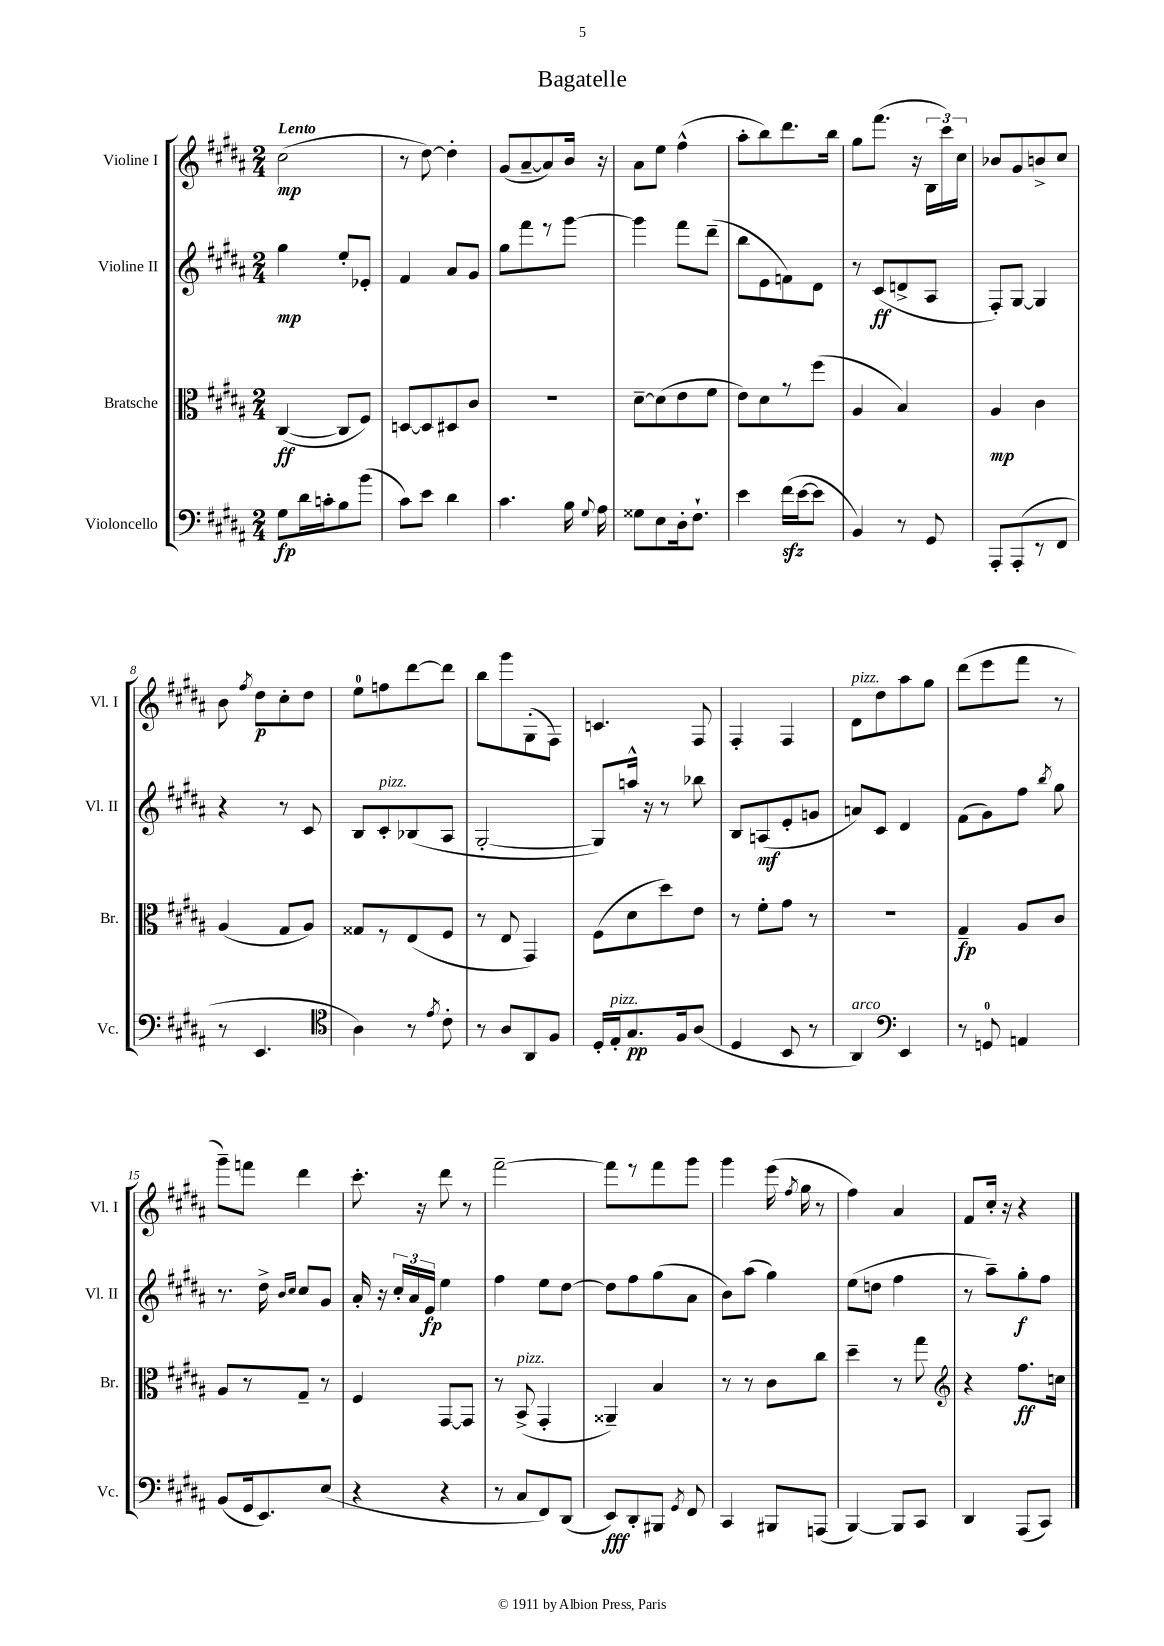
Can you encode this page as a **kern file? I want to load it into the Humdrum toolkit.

**kern	**kern	**kern	**kern
*staff4	*staff3	*staff2	*staff1
*clefF4	*clefC3	*clefG2	*clefG2
*k[f#c#g#d#a#]	*k[f#c#g#d#a#]	*k[f#c#g#d#a#]	*k[f#c#g#d#a#]
*M2/4	*M2/4	*M2/4	*M2/4
8G#	([4C#	4gg#	(2cc#
16d#	.	.	.
16c'	.	.	.
8B	8C#]	8ee'	.
(8b	8F#)	8e-'	.
=	=	=	=
8c#)	[8D	4f#	8r
8e	8D]	.	[8dd#)
4d#	8D#	8a#	4dd#']
.	8c#	8g#	.
=	=	=	=
4.c#	2r	8gg#	(8g#
.	.	8fff#	[8a#~
.	.	8r	8a#])
16B	.	[8ggg#	16b
8qqG#	.	.	.
16A#	.	.	16r
=	=	=	=
8G##	[8d#~	4ggg#]	8a#
8E	(8d#]	.	8ee
16D#'	8e	8fff#	(4ff#^^
8.F#`	.	.	.
.	8f#	(8ddd#~	.
=	=	=	=
4e	8e)	8bb	8aa#'
.	8d#	8e	8bb)
(16f#	8r	8f)	8.ddd#
[16e	.	.	.
8e]	(8ff#	8d#	.
.	.	.	16bb
=	=	=	=
4BB)	4A#	8r	8gg#
.	.	(8c#	(8.fff#
8r	4B)	8d^	.
.	.	.	16r
8GG#	.	8A#	24B
.	.	.	24ccc#)
.	.	.	24cc#
=	=	=	=
8AAA#'	4A#	8F#')	8b-
(8AAA#'	.	[8G#	8g#
8r	4c#	4G#]	8b^
8FF#	.	.	8cc#
=	=	=	=
8r	(4A#	4r	8b
.	.	.	8qff#
4.EE	.	.	8dd#
.	8G#	8r	8cc#'
.	8A#)	8c#	8dd#
=	=	=	=
*clefC4	*	*	*
4A#)	8G##	8B	8ee
.	8r	8c#'	8ff
8r	(8E	(8B-	[8ddd#
8qe	.	.	.
8c#'	8F#	8A#	8ddd#]
=	=	=	=
8r	8r	[2G#'	8bb
8A#	8E	.	8ggg#
8AA#	4GG#)	.	(8G#'
8F#	.	.	8F#)
=	=	=	=
16D#'	(8F#	8G#])	4.c
16E'	.	.	.
8.G#	8d#	16aa^^	.
.	.	16r	.
.	8dd#)	8r	.
16F#	.	.	.
(8A#	8e	8bb-	8F#
=	=	=	=
4D#	8r	8B	4F#'
.	8f#'	(8A	.
8BB	8g#	8e'	4F#
8r	8r	8g	.
=	=	=	=
4AA#)	2r	8a)	8d#
.	.	8c#	8dd#
*clefF4	*	*	*
4EE	.	4d#	8aa#
.	.	.	8gg#
=	=	=	=
8r	4G#~	(8f#	(8ddd#
8GG	.	8g#)	8eee
4AA	8A#	8ff#	8fff#
.	.	8qbb	.
.	8c#	8gg#	8r
=	=	=	=
(8BB	8A#	8.r	8ggg#~)
16GG#	8r	.	8fff
8.EE)	.	16dd#^	.
.	.	16qqb	.
.	.	16qqcc#	.
.	8G#~	8cc#	4ddd#
(8E	8r	8g#	.
=	=	=	=
4r	4F#	16a#'	8.ccc#'
.	.	16r	.
.	.	24cc#'	.
.	.	24a#	.
.	.	.	16r
.	.	24e	.
4r	[8GG#	4ee	8ddd#
.	8GG#]	.	8r
=	=	=	=
8r	8r	4ff#	[2fff#~
8C#	(8BB^	.	.
8FF#)	4GG#'	8ee	.
(8DD#	.	[8dd#	.
=	=	=	=
8EE)	4AA##~)	8dd#]	8fff#]
8DD#'	.	8ff#	8r
8BBB#	4B	(8gg#	8fff#
8qGG#	.	.	.
8FF#	.	8a#	8ggg#
=	=	=	=
4CC#	8r	8b)	4ggg#
.	8r	(8aa#	.
8BBB#	8c#	4gg#)	(16eee
.	.	.	8qff#
.	.	.	16gg#
(8AAA	8cc#	.	8r
=	=	=	=
[4BBB)	4dd#~	(8ee	4ff#)
.	.	8dd	.
8BBB]	8r	4ff#	4a#
8CC#	8gg#	.	.
=	=	=	=
*	*clefG2	*	*
4DD#	4r	8r	8f#
.	.	8aa#~)	16cc#'
.	.	.	16r
(8AAA#	8.ff#	8gg#'	4r
8CC#)	.	8ff#	.
.	16cc	.	.
==	==	==	==
*-	*-	*-	*-
